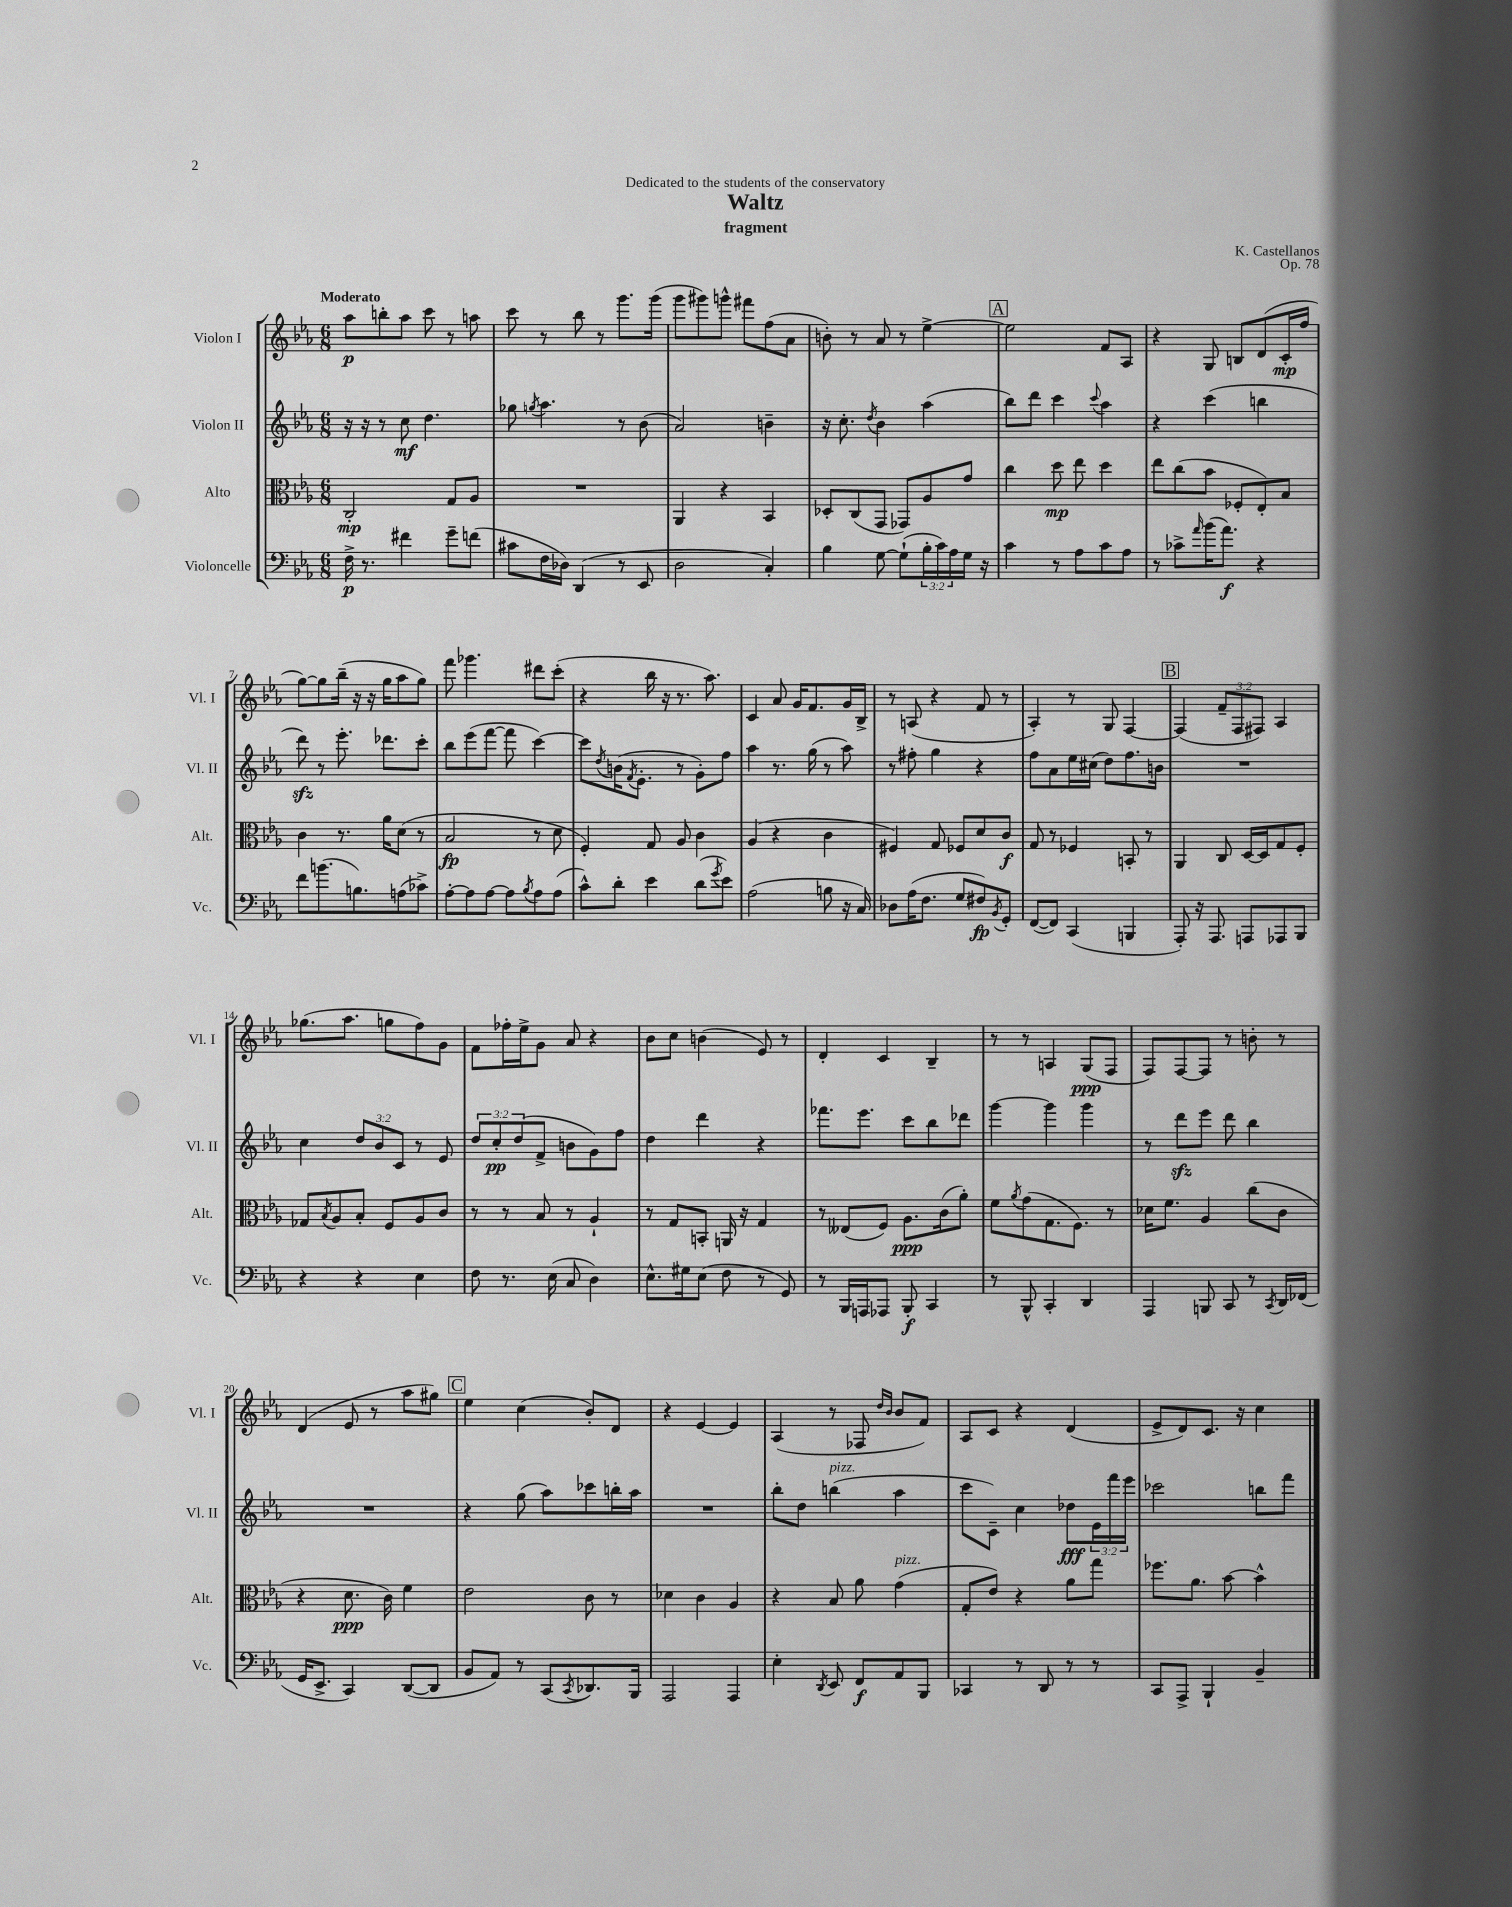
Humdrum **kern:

**kern	**kern	**kern	**kern
*staff4	*staff3	*staff2	*staff1
*clefF4	*clefC3	*clefG2	*clefG2
*k[b-e-a-]	*k[b-e-a-]	*k[b-e-a-]	*k[b-e-a-]
*M6/8	*M6/8	*M6/8	*M6/8
16F^	2C'	16r	8aa-
8.r	.	16r	.
.	.	8r	8bb'
4f#	.	8cc	8aa-
.	.	4.dd	8ccc
8g~	8G	.	8r
(8f	8A-	.	8aa
=	=	=	=
8c#	2.r	8gg-	8ccc
.	.	8qgg	.
16F	.	4.aa-	8r
16D-)	.	.	.
(4DD	.	.	8bb-
.	.	.	8r
8r	.	8r	8.ggg
8EE-	.	(8b-	.
.	.	.	(16ggg
=	=	=	=
2D	4AA-	2a-)	8ggg
.	.	.	8ggg#)
.	4r	.	8ggg^^
.	.	.	8fff#
4C')	4BB-	4b~	(8ff
.	.	.	8a-
=	=	=	=
4B-	8D-'	16r	8b')
.	.	8.cc'	.
.	(8C	.	8r
.	.	8qdd	.
[8G	8GG	4b-	8a-
(8G`]	8GG-)	.	8r
24B-'	8A-	(4aa-	[4ee-^
24c)	.	.	.
24A-	.	.	.
16G	8g	.	.
16r	.	.	.
=	=	=	=
4c	4cc	8bb-)	2ee-]
.	.	8ddd	.
8r	8dd	4ccc	.
8A-	8ee-	.	.
.	.	8qqccc	.
8c	4dd	4aa-	8f
8A-	.	.	8A-
=	=	=	=
8r	8ee-	4r	4r
8c-^	(8cc	.	.
16qqa-	.	.	.
(16b-	8b-	(4ccc	8G
8.a-)	.	.	.
.	8F-'	.	8B
4r	8E-')	4bb	(8d
.	8B-	.	16c'
.	.	.	16ff
=	=	=	=
8f	4c	8ddd)	[8gg)
(8.b	.	8r	8gg]
.	8.r	8.eee-'	(16bb-~
8.B)	.	.	16r
.	.	.	16r
.	16a-	8.ddd-	16gg
(8A	(8d	.	8aa-
8c-^)	8r	8ccc'	8gg)
=	=	=	=
[8A-'	2B-	8bb-	8fff
8A-]	.	(8eee-	4.ggg-
[8A-	.	[8fff	.
8A-]	.	8fff]	.
8qB-	.	.	.
8A-	8r	[4ccc)	8ddd#
(8A-	8d	.	(8ccc'
=	=	=	=
8c^^)	4F')	8ccc]	4r
.	.	8qdd	.
8d'	.	(16b	.
.	.	8qf	.
.	.	8.e-'	.
4e-	8G	.	16bb-
.	.	.	16r
.	8A-	8r	8.r
(8d	4c	8g')	.
.	.	.	8.aa-)
8qg	.	.	.
8e-)	.	8ff	.
=	=	=	=
(2A-	(4A-	4aa-	4c
.	4r	8.r	8a-
.	.	.	16g
.	.	(16gg	8.f
8B	4c	8r	.
16r	.	8aa-)	16g
16C)	.	.	16B-^
=	=	=	=
8D-	4F#)	8r	8r
(16A-	.	8ff#'	(8A
8.F	.	.	.
.	8G	4gg	4r
8G	8F-	.	.
8F#)	8d	4r	8f
8qBB-	.	.	.
8GG'	8c	.	8r
=	=	=	=
([8FF	8G	8ff	4A-')
8FF])	8r	8a-	.
(4CC	4F-	16ee-	8r
.	.	(16cc#	.
.	.	8dd)	8G
4BBB	8BB'	8.ff	[4F
.	8r	.	.
.	.	16b	.
=	=	=	=
8AAA-')	4AA-	2.r	(4F]
16r	.	.	.
8.AAA-	.	.	.
.	8C	.	12f~
.	.	.	12F
8AAA	[16D	.	.
.	.	.	12F#)
.	16D]	.	.
8AAA-	8G	.	4A-
8BBB-	8F'	.	.
=	=	=	=
4r	8G-	4cc	(8.gg-
.	8qB-	.	.
.	8A-	.	.
.	.	.	8.aa-
4r	8B-'	12dd	.
.	.	12b-	.
.	8F	.	8gg
.	.	12c	.
4E-	8A-	8r	8ff)
.	8c	8e-	8g
=	=	=	=
8F	8r	12dd	8f
.	.	12cc'	.
8.r	8r	.	16ff-'
.	.	(12dd	.
.	.	.	16ee-^
.	8B-	8f^	8g
(16E-	.	.	.
8C	8r	8b	8a-
4D)	4A-`	8g)	4r
.	.	8ff	.
=	=	=	=
8.E-^^	8r	4dd	8b-
.	8G	.	8cc
16G#	.	.	.
(8E-	8BB'	4ddd	(4b
8F	16AA	.	.
.	16r	.	.
8r	4G	4r	8e-)
8GG)	.	.	8r
=	=	=	=
8r	8r	8.fff-	4d'
16BBB-	(8E--	.	.
16AAA	.	8.eee-	.
8AAA-	8F)	.	4c
8BBB-'	8.A-	8ccc	.
4CC	.	8bb-	4B-~
.	(16c	.	.
.	8a-')	8ddd-	.
=	=	=	=
8r	8f	[4ggg	8r
.	8qa-	.	.
8BBB-^^	(8g	.	8r
4CC'	8.G	4ggg]	4A
.	8.F)	.	.
4DD	.	4ggg	(8G
.	8r	.	8F
=	=	=	=
4AAA-	16d-	8r	8F)
.	8.f	.	.
.	.	8ddd	[8F
8BBB	4A-	8eee-	8F]
8CC	.	8ddd	8r
8r	(8cc	4bb-	8b'
8qCC	.	.	.
16DD	8c	.	8r
(16FF-	.	.	.
=	=	=	=
16GG	4r	2.r	(4d
8.EE-^	.	.	.
4CC)	8.d	.	8e-
.	.	.	8r
.	16c)	.	.
([8DD	4f	.	8aa-
8DD]	.	.	8gg#)
=	=	=	=
8BB-	2e-	4r	4ee-
8AA-)	.	.	.
8r	.	(8gg	(4cc
(8CC	.	8aa-)	.
8qCC	.	.	.
8.DD-)	8c	8ccc-	8b-')
.	8r	16bb'	8d
16BBB-	.	16aa-	.
=	=	=	=
2AAA-	4d-	2.r	4r
.	4c	.	[4e-
4AAA-	4A-	.	4e-]
=	=	=	=
4E-'	4r	8bb-'	(4A-
.	.	8dd	.
8qDD	.	.	.
8EE-	8B-	(4bb	8r
8FF	8a-	.	8F-
.	.	.	16qqdd
.	.	.	16qqb-
8AA-	(4g	4aa-	8b-
8BBB-	.	.	8f)
=	=	=	=
4CC-	8G'	8ccc	8A-
.	8e-)	8c~)	8c
8r	4r	4cc	4r
8DD	.	.	.
8r	8a-	8dd-	(4d
8r	8gg	24e-	.
.	.	24fff	.
.	.	24eee-	.
=	=	=	=
8CC	8.ff-	2ccc-	8e-^
8AAA-^	.	.	8d)
.	8.a-	.	.
4BBB-`	.	.	8.c
.	[8b-	.	.
.	.	.	16r
4BB-~	4b-^^]	8bb	4cc
.	.	8fff	.
==	==	==	==
*-	*-	*-	*-
